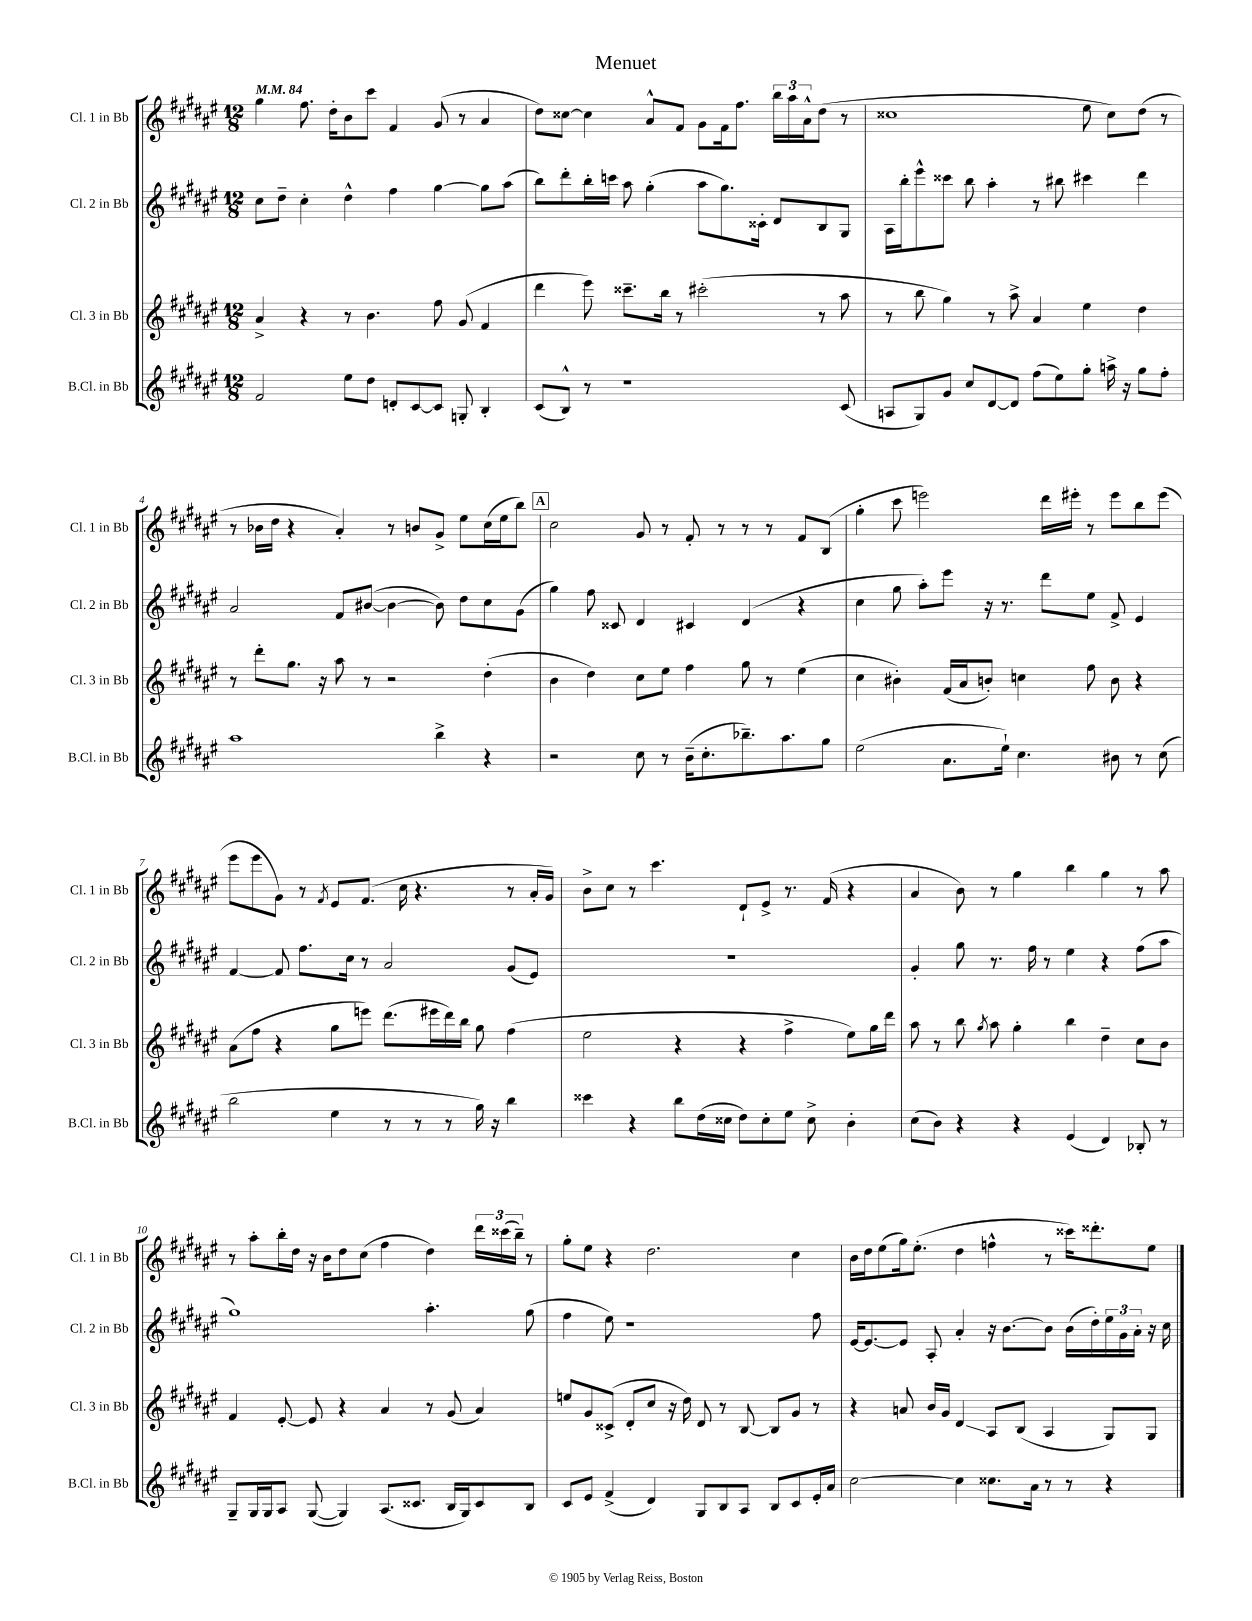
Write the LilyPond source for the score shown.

\header { title = "Menuet" }
<<
\new StaffGroup <<
\new Staff = "s0" \with { instrumentName = "Cl. 1 in Bb" shortInstrumentName = "Cl. 1 in Bb" } {
    \clef treble \key fis \major \numericTimeSignature \time 12/8 \tempo 4 = 84
    gis''4 fis''8. dis''16-. b'8 cis'''8 fis'4 gis'8( r8 ais'4 |
    dis''8) cisis''8~ cisis''4 ais'8-^ fis'8 gis'8 fis'16 fis''8. \tuplet 3/2 { b''16 ais''16 ais'16-^ } dis''8( r8 |
    cisis''1 eis''8 cisis''8) dis''8( r8 |
    r8 bes'16 dis''16 r4 ais'4-.) r8 b'8 gis'8-> eis''8 cis''16( eis''16 b''8) |
    \mark \markup { \box "A" } cis''2 gis'8 r8 fis'8-. r8 r8 r8 fis'8 b8( |
    gis''4-. cis'''8 e'''2) dis'''16 eis'''16-. r8 eis'''8 b''8 eis'''8( |
    eis'''8 eis'''8 gis'8) r8 \acciaccatura { fis'8 } eis'8 fis'8.( cis''16 r4. r8 ais'16-. gis'16) |
    b'8-> cis''8 r8 cis'''4. dis'8-! eis'8-> r8. fis'16( r4 |
    ais'4 b'8) r8 gis''4 b''4 gis''4 r8 ais''8 |
    r8 ais''8-. b''16-. dis''16 r16 b'16 dis''8 cis''8( fis''4 dis''4) \tuplet 3/2 { dis'''16 cisis'''16( b''16--) } r8 |
    gis''8-. eis''8 r4 dis''2. cis''4 |
    b'16 dis''16 eis''8( gis''16) eis''8.-.( dis''4 f''4-^ r8 cisis'''16) disis'''8.-. eis''8 \bar "|." |
}
\new Staff = "s1" \with { instrumentName = "Cl. 2 in Bb" shortInstrumentName = "Cl. 2 in Bb" } {
    \clef treble \key fis \major \numericTimeSignature \time 12/8
    cis''8 dis''8-- cis''4-. dis''4-^ fis''4 gis''4~ gis''8 ais''8( |
    b''8) dis'''8-. b''16-. c'''16 ais''8 gis''4-.( ais''8 gis''8.) cisis'16-. dis'8 b8 gis8 |
    ais16 b''16-. eis'''8-^ cisis'''8 b''8 ais''4-. r8 bis''8 cis'''4 dis'''4 |
    ais'2 fis'8 bis'8~( bis'4~ bis'8) dis''8 cis''8 gis'8( |
    \mark \markup { \box "A" } gis''4) fis''8 cisis'8 dis'4 cis'4 dis'4( r4 |
    cis''4 gis''8 ais''8-.) eis'''8 r16 r8. dis'''8 eis''8 fis'8-> eis'4 |
    fis'4~ fis'8 fis''8. cis''16 r8 ais'2 gis'8( eis'8) |
    R1. |
    gis'4-. gis''8 r8. fis''16 r8 eis''4 r4 fis''8( ais''8 |
    gis''1) ais''4.-. gis''8( |
    fis''4 eis''8) r1 fis''8 |
    eis'16~ eis'8.~ eis'8 ais8-. ais'4-. r16 b'8.~ b'8 b'16( dis''16-.) \tuplet 3/2 { eis''16 gis'16 ais'16-. } r16 cis''16 \bar "|." |
}
\new Staff = "s2" \with { instrumentName = "Cl. 3 in Bb" shortInstrumentName = "Cl. 3 in Bb" } {
    \clef treble \key fis \major \numericTimeSignature \time 12/8
    ais'4-> r4 r8 b'4. fis''8 gis'8( fis'4 |
    dis'''4 eis'''8) cisis'''8.-- b''16 r8 cis'''2-.( r8 ais''8 |
    r8 b''8 gis''4) r8 ais''8-> ais'4 eis''4 dis''4 |
    r8 dis'''8-. gis''8. r16 ais''8 r8 r2 dis''4-.( |
    \mark \markup { \box "A" } b'4 dis''4) cis''8 eis''8 fis''4 gis''8 r8 eis''4( |
    cis''4 bis'4-.) fis'16( ais'16 b'8-.) c''4 fis''8 b'8 r4 |
    ais'8( fis''8 r4 gis''8 e'''8) dis'''8.( eis'''16 dis'''16) b''16 gis''8 fis''4( |
    eis''2 r4 r4 fis''4-> eis''8) gis''16 dis'''16 |
    ais''8 r8 b''8 \acciaccatura { gis''8 } ais''8 gis''4-. b''4 dis''4-- cis''8 b'8 |
    fis'4 eis'8~-. eis'8 r4 ais'4 r8 gis'8( ais'4) |
    e''8 gis'8 cisis'8->( dis'8-. cis''8 r16 dis''16) dis'8 r8 b8~ b8 gis'8 r8 |
    r4 a'8 b'16 gis'16 dis'4\glissando ais8 b8( ais4 gis8) gis8 \bar "|." |
}
\new Staff = "s3" \with { instrumentName = "B.Cl. in Bb" shortInstrumentName = "B.Cl. in Bb" } {
    \clef treble \key fis \major \numericTimeSignature \time 12/8
    fis'2 eis''8 dis''8 d'8-. cis'8~ cis'8 g8-. b4-. |
    cis'8( b8-^) r8 r1 cis'8( |
    a8 gis8) gis'8 cis''8 dis'8~ dis'8 fis''8( eis''8) gis''8-. a''16-> r16 gis''8 fis''8-. |
    ais''1 b''4-> r4 |
    \mark \markup { \box "A" } r2 cis''8 r8 b'16--( cis''8.-. bes''8.--) ais''8. gis''8 |
    eis''2( ais'8. eis''16-!) cis''4. bis'8 r8 cis''8( |
    b''2 eis''4 r8 r8 r8 gis''16) r16 b''4 |
    cisis'''4 r4 b''8 dis''16( cisis''16 dis''8) cisis''8-. eis''8 cisis''8-> b'4-. |
    cis''8( b'8) r4 r4 eis'4( dis'4) bes8-. r8 |
    gis8-- gis16 gis16 ais8 gis8~( gis4) ais8.( cisis'8. b16 gis16) cisis'8 b8 |
    cis'8 eis'8 fis'4->( dis'4) gis8 b8 ais8 b8 cis'8 eis'16-. ais'16 |
    cis''2~ cis''4 cisis''8. ais'16 r8 r8 r4 \bar "|." |
}
>>
>>
